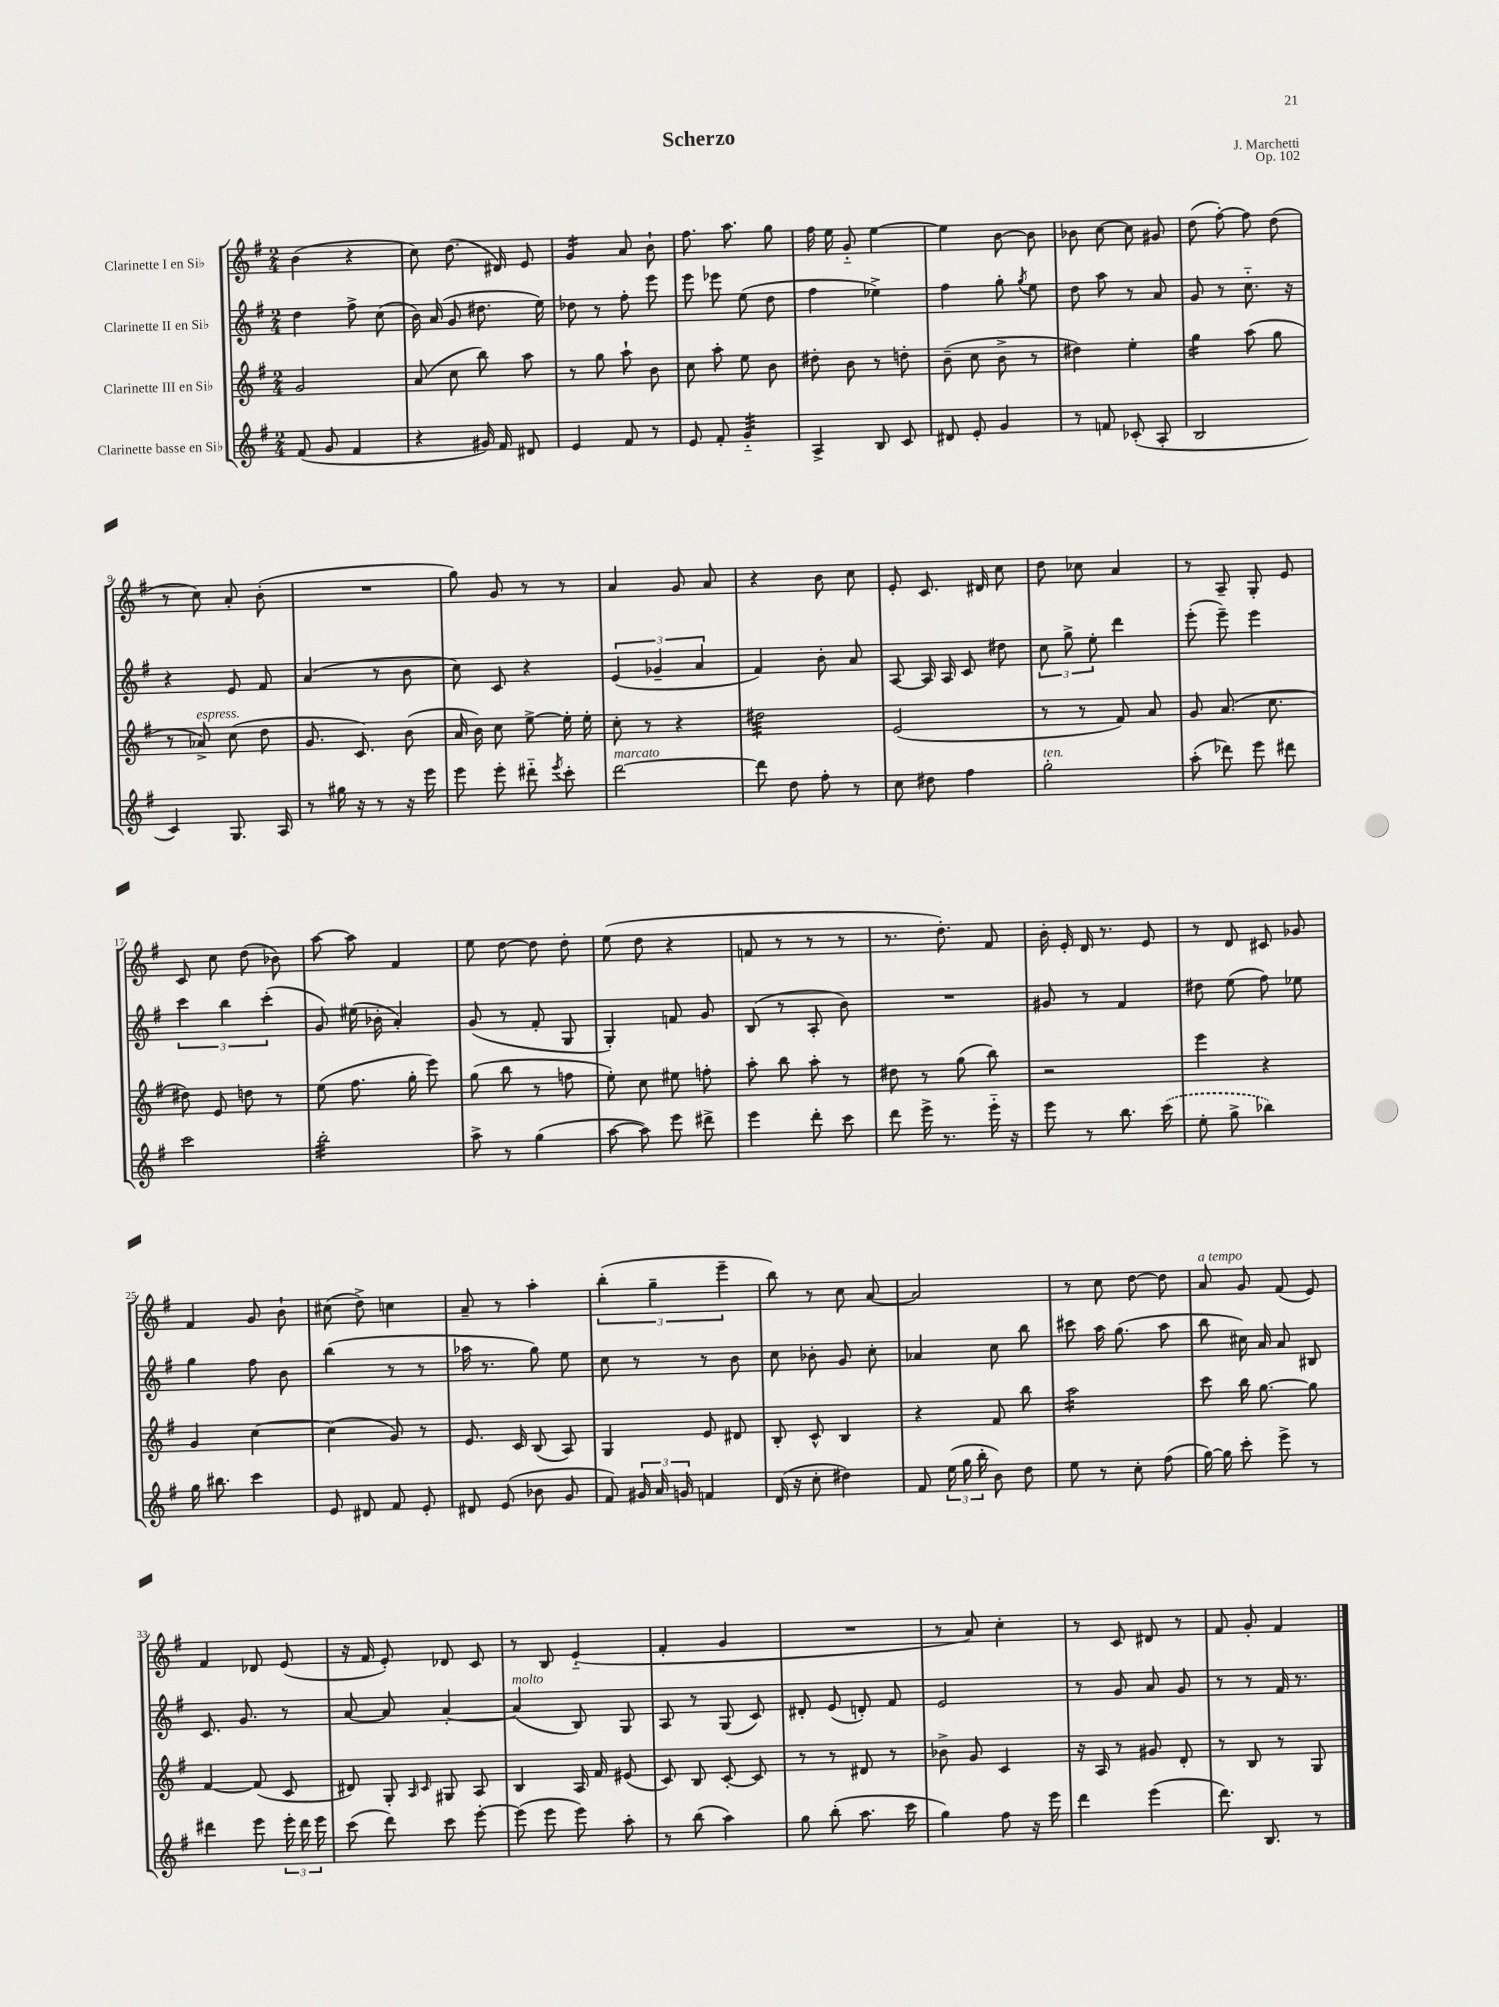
\header { title = "Scherzo" composer = "J. Marchetti" opus = "Op. 102" }
<<
\new StaffGroup <<
\new Staff = "s0" \with { instrumentName = "Clarinette I en Sib" } {
    \clef treble \key g \major \numericTimeSignature \time 2/4
    \autoBeamOff b'4( r4 |
    c''8) d''8.( dis'16) e'8 |
    g'4:16 a'8 b'8-! |
    fis''8. a''8. g''8 |
    fis''16 e''16 g'8-_ e''4~ |
    e''4 b'8~ b'8 |
    bes'8 c''8~ c''8 gis'8 |
    d''8( fis''8~-.) fis''8 d''8( |
    r8 c''8) a'8-. b'8-.( |
    R2 |
    g''8) g'8 r8 r8 |
    a'4 g'8 a'8 |
    r4 b'8 c''8 |
    e'8-. c'8. dis'16 c''8 |
    d''8 ces''8 a'4 |
    r8 a8-- g8-. e'8 |
    c'8 c''8 d''8( bes'8) |
    a''8~ a''8 fis'4 |
    e''8 d''8~ d''8 d''8-. |
    e''8( d''8 r4 |
    f'8 r8 r8 r8 |
    r8. d''8.-.) fis'8 |
    b'16-. e'16-. d'16 r8. e'8 |
    r8 d'8 cis'8 ges'8 |
    fis'4 g'8 b'8-! |
    cis''8( d''8->) c''4 |
    a'8-- r8 a''4-. |
    \tuplet 3/2 { b''4-.( g''4-- e'''4-- } |
    b''8) r8 c''8 a'8~ |
    a'2 |
    r8 c''8 d''8~ d''8 |
    a'8^\markup { \italic "a tempo" } g'8 fis'8( e'8) |
    fis'4 des'8 e'8( |
    r16 fis'16 e'8-.) des'8 c'8 |
    r8 b8 e'4-_( |
    fis'4-. g'4 |
    R2 |
    r8 a'8) c''4-. |
    r8 c'8 dis'8 r8 |
    fis'8 g'8-. fis'4 \bar "|." |
}
\new Staff = "s1" \with { instrumentName = "Clarinette II en Sib" } {
    \clef treble \key g \major \numericTimeSignature \time 2/4
    \autoBeamOff d''4 fis''8-> c''8( |
    b'16) a'16( g'8 dis''8. e''16) |
    des''8 r8 fis''8-. e'''8 |
    e'''8 ees'''8 e''8( d''8 |
    fis''4 ees''4->) |
    fis''4 g''8-. \acciaccatura { g''8 } e''8 |
    d''8 a''8 r8 a'8 |
    g'8 r8 c''8.-_ r16 |
    r4 e'8 fis'8 |
    a'4( r8 b'8 |
    c''8) c'8 r4 |
    \tuplet 3/2 { e'4( ges'4-- a'4 } |
    fis'4) b'8-. a'8 |
    a8~ a16 a16 c'8 dis''8 |
    \tuplet 3/2 { c''8 g''8-> e''8-. } d'''4 |
    e'''8-.( e'''8--) e'''4 |
    \tuplet 3/2 { c'''4 b''4 c'''4-.( } |
    g'8) eis''16( bes'16-. a'4-.) |
    g'8( r8 fis'8-. g8 |
    g4-.) f'8 g'8 |
    b8( r8 a8-. b'8) |
    R2 |
    gis'8 r8 fis'4 |
    dis''8 e''8( fis''8) ees''8 |
    g''4 fis''8 b'8 |
    b''4( r8 r8 |
    aes''16 r8. g''8) e''8 |
    c''8 r8 r8 b'8 |
    c''8 bes'8-. g'8 c''8-. |
    aes'4 c''8 b''8 |
    cis'''8 a''16 g''8.( a''8 |
    b''8 cis''16) a'16 a'8 bis8 |
    c'8. g'8. r8 |
    a'8~ a'8 a'4~-. |
    a'4^\markup { \italic "molto" }( b8) g8 |
    a8 r8 g8( c'8) |
    dis'8-. e'8( d'8-.) fis'8 |
    e'2 |
    r8 g'8 a'8 g'8 |
    r8 r8 fis'16 r8. \bar "|." |
}
\new Staff = "s2" \with { instrumentName = "Clarinette III en Sib" } {
    \clef treble \key g \major \numericTimeSignature \time 2/4
    \autoBeamOff g'2 |
    a'8( c''8 b''8) a''8 |
    r8 g''8 a''8-! b'8 |
    c''8 a''8-. e''8 b'8 |
    dis''8-. b'8 r8 d''8-. |
    b'8--( c''8 b'8-> r8 |
    dis''4) e''4-. |
    g''4:16 a''8( g''8 |
    r8 aes'8->^\markup { \italic "espress." }) c''8( d''8 |
    g'8. c'8.) b'8( |
    a'16 b'16) c''8 e''8~-> e''16-. e''16-. |
    c''8-. r8 r4 |
    dis''2:32 |
    e'2( |
    r8 r8 fis'8) a'8 |
    g'8 a'8.( c''8. |
    dis''8) e'8 d''8 r8 |
    e''8( fis''8. g''16-. e'''8) |
    g''8( b''8 r8 f''8 |
    e''8-.) c''8 eis''8 f''8-. |
    a''8-. b''8 a''8-. r8 |
    dis''8 r8 g''8( b''8) |
    r2 |
    e'''4 r4 |
    g'4 c''4~ |
    c''4( g'8) r8 |
    e'8. c'16 b8( a8) |
    g4 e'8 dis'8 |
    b8-. c'8-^ b4 |
    r4 fis'8 b''8 |
    a''2:16 |
    c'''8 b''16 g''8.~ g''8 |
    fis'4~ fis'8( c'8 |
    dis'8) g8-. \grace { a16 c'16 } gis8 a8 |
    b4 a16 fis'16 eis'8( |
    c'8) b8 c'8~-. c'8 |
    r8 r8 dis'8 r8 |
    bes'8-> g'8 c'4 |
    r16 a16 r8 gis'8 d'8-. |
    r8 b8 r8 g8 \bar "|." |
}
\new Staff = "s3" \with { instrumentName = "Clarinette basse en Sib" } {
    \clef treble \key g \major \numericTimeSignature \time 2/4
    \autoBeamOff fis'8( g'8 fis'4 |
    r4 gis'16) fis'16 dis'8 |
    e'4 fis'8 r8 |
    e'8 fis'8-. g'4:32-_ |
    a4-> b8 c'8 |
    dis'8 e'8-. g'4 |
    r8 f'8 ces'8-.( a8-. |
    b2 |
    c'4) g8. a16 |
    r8 gis''16 r16 r8 r16 e'''16 |
    e'''8 e'''8-. dis'''8-_ \acciaccatura { e'''8 } c'''8-. |
    d'''2~^\markup { \italic "marcato" } |
    d'''8 d''8 fis''8-. r8 |
    c''8 dis''8 fis''4 |
    g''2-.^\markup { \italic "ten." } |
    a''8-.( des'''8) e'''8 dis'''8 |
    c'''2 |
    b''2:32-. |
    a''8-> r8 g''4( |
    a''8~ a''8) e'''8 dis'''8-> |
    e'''4 d'''8-. c'''8 |
    d'''8 e'''16-> r8. e'''16-_ r16 |
    e'''8 r8 b''8. \once \slurDashed c'''16( |
    e''8-. g''8-> bes''4) |
    g''16 bis''8. c'''4 |
    e'8 dis'8 fis'8 e'8-. |
    dis'8 e'8( bes'8 g'8 |
    fis'8) \tuplet 3/2 { gis'16 a'16 g'16 } f'4 |
    d'16( r16 c''8-. dis''4) |
    fis'8 \tuplet 3/2 { e''16( g''16 b''16-. } b'8) d''8 |
    e''8 r8 c''8-. fis''8( |
    g''16~) g''16 c'''8-. e'''8-> r8 |
    dis'''4 e'''8 \tuplet 3/2 { e'''16-. dis'''16 e'''16 } |
    c'''8( d'''8) c'''8 e'''8~-. |
    e'''8( e'''8 e'''8) a''8-. |
    r8 b''8( a''4) |
    g''8 b''8-.( a''8. c'''16 |
    g''4) fis''8 r16 e'''16 |
    d'''4 e'''4( |
    d'''8.) b8. r8 \bar "|." |
}
>>
>>
